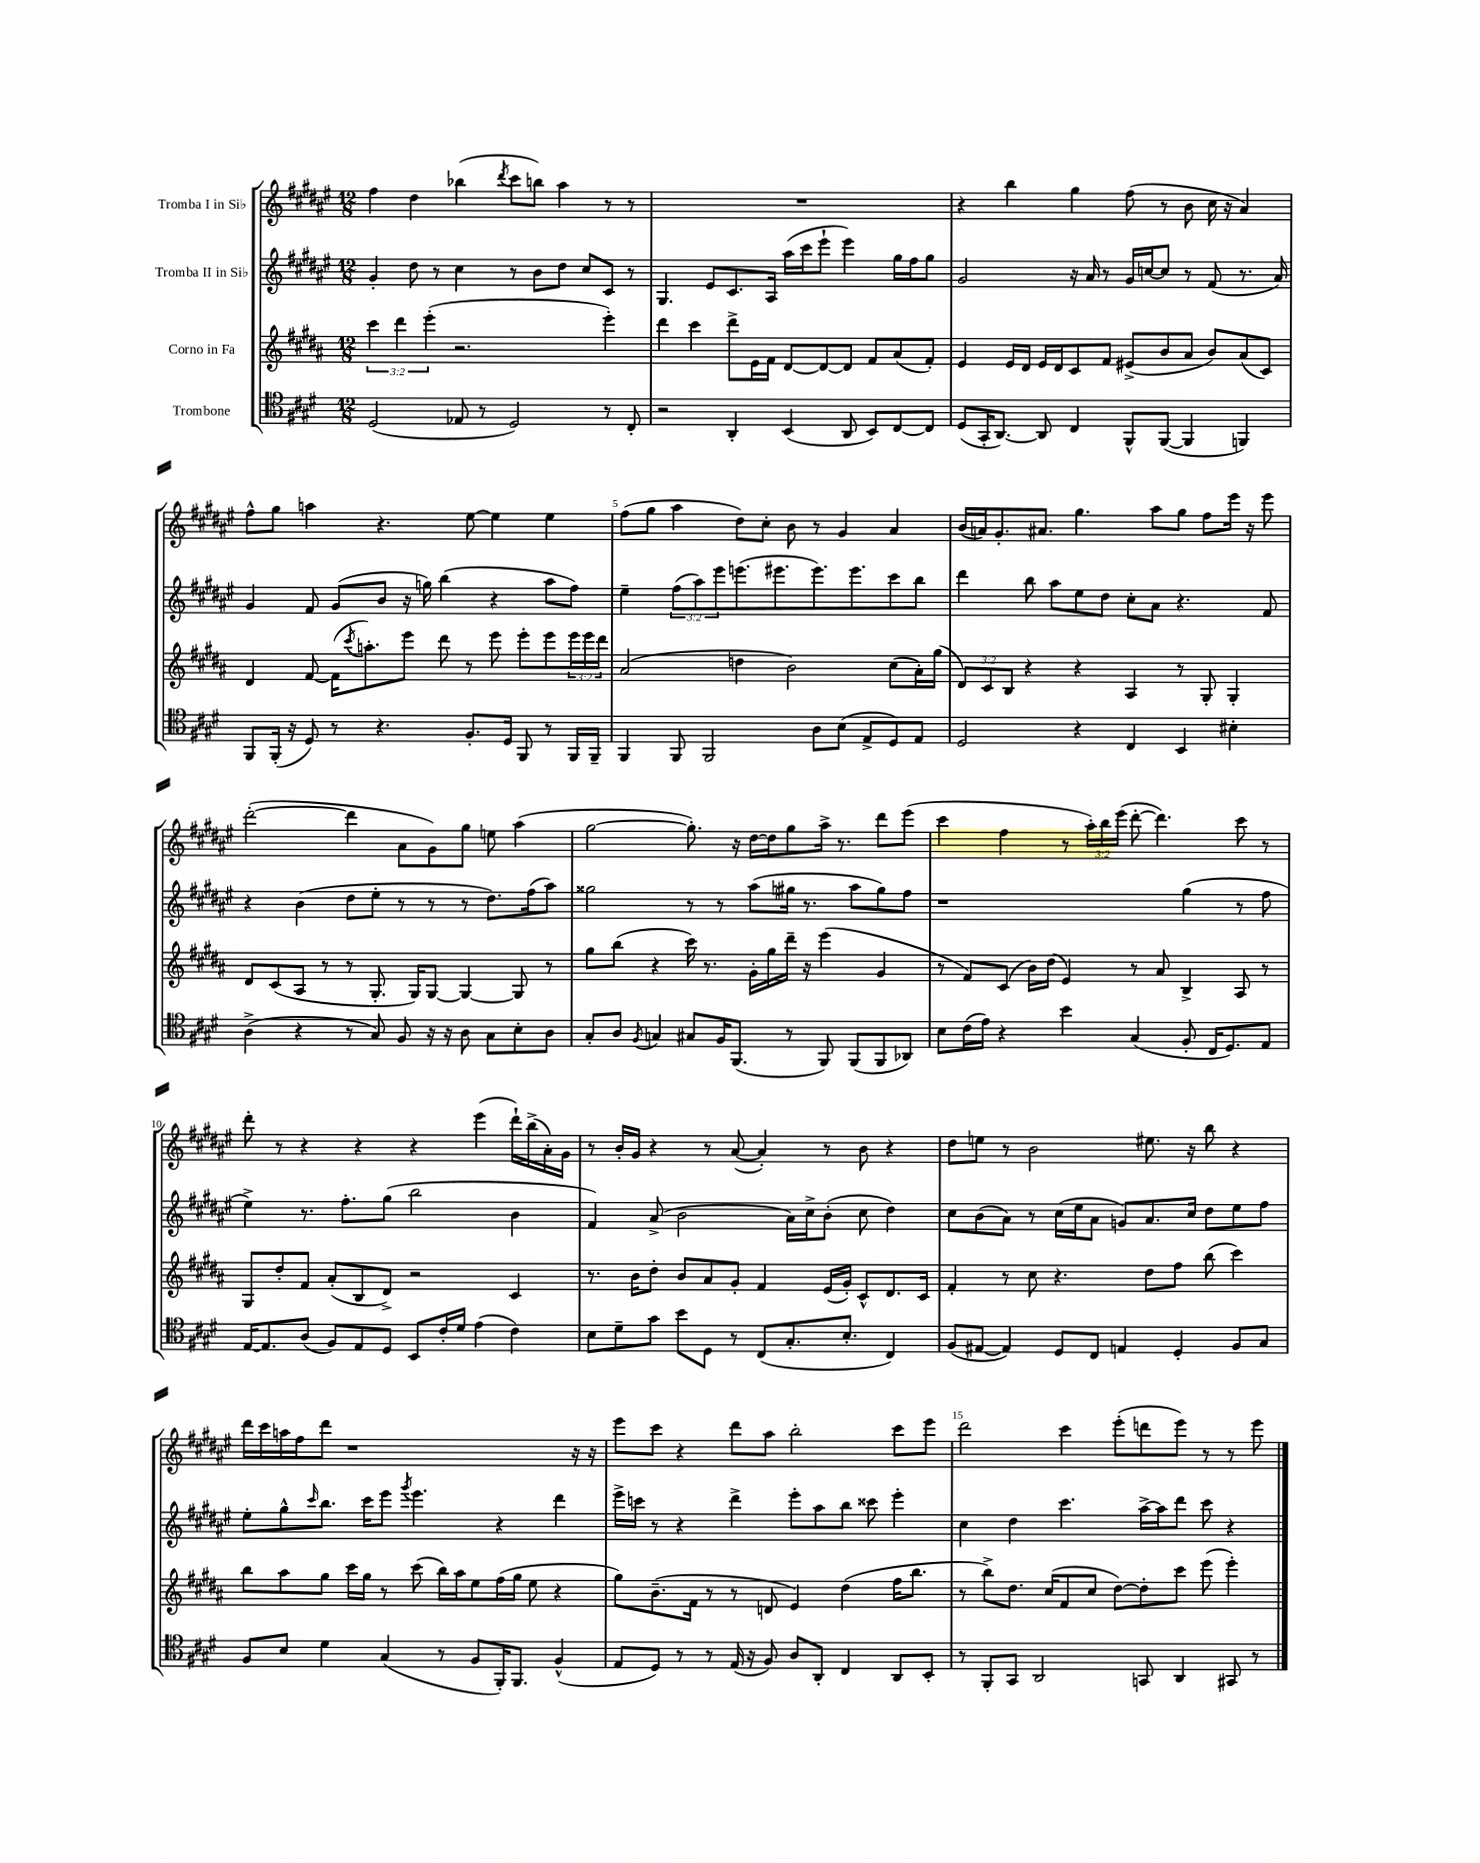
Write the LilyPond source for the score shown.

<<
\new StaffGroup <<
\new Staff = "s0" \with { instrumentName = "Tromba I in Sib" } {
    \clef treble \key fis \major \numericTimeSignature \time 12/8 \override Staff.TupletNumber.text = #tuplet-number::calc-fraction-text
    fis''4 dis''4 bes''4( \acciaccatura { dis'''8 } cis'''8 b''8) ais''4 r8 r8 |
    R1. |
    r4 b''4 gis''4 fis''8( r8 b'8 cis''16 r16 ais'4) |
    fis''8-^ gis''8 a''4 r4. eis''8~ eis''4 eis''4 |
    fis''8( gis''8 ais''4 dis''8) cis''8-. b'8 r8 gis'4 ais'4 |
    b'16( a'16) gis'8.-. ais'8. gis''4. ais''8 gis''8 fis''8 eis'''16 r16 eis'''8 |
    dis'''2~-.( dis'''4 ais'8 gis'8) gis''8 e''8 ais''4( |
    gis''2~ gis''8.-.) r16 dis''16~ dis''16 gis''8 ais''16-> r8. dis'''8 eis'''8( |
    cis'''4 fis''4 r8 \tuplet 3/2 { ais''16-.) b''16 eis'''16( } dis'''8~-. dis'''4.) cis'''8 r8 |
    dis'''8-. r8 r4 r4 r4 eis'''4( dis'''16-!) b''16->( ais'16-.) gis'16 |
    r8 b'16-. gis'16 r4 r8 ais'8~( ais'4-.) r8 b'8 r4 |
    dis''8 e''8 r8 b'2 eis''8. r16 b''8 r4 |
    dis'''16 cis'''16 a''16 fis''16 dis'''8 r1 r16 r16 |
    eis'''8 cis'''8 r4 dis'''8 ais''8 b''2-. cis'''8 eis'''8 |
    dis'''2 cis'''4 eis'''8-.( d'''8 eis'''8) r8 r8 eis'''8 \bar "|." |
}
\new Staff = "s1" \with { instrumentName = "Tromba II in Sib" } {
    \clef treble \key fis \major \numericTimeSignature \time 12/8 \override Staff.TupletNumber.text = #tuplet-number::calc-fraction-text
    gis'4-. dis''8 r8 cis''4 r8 b'8 dis''8 cis''8 cis'8 r8 |
    gis4. eis'8 cis'8. ais16 ais''16( cis'''16 eis'''8-! eis'''4) gis''16 fis''16 gis''8 |
    gis'2 r16 ais'16 r8 gis'16 c''16~ c''8 r8 fis'8( r8. ais'16) |
    gis'4 fis'8 gis'8( b'8 r16 g''16) b''4( r4 ais''8 fis''8) |
    eis''4-- \tuplet 3/2 { fis''8( ais''8) eis'''8 } e'''8.( eis'''8. eis'''8.) eis'''8. cis'''8 b''8 |
    dis'''4 b''8 ais''8 eis''8 dis''8 cis''8-. ais'8 r4. fis'8 |
    r4 b'4( dis''8 eis''8-. r8 r8 r8 dis''8.) fis''16( ais''8) |
    gisis''2 r8 r8 ais''8( gis''16 r8. ais''8 gis''8) fis''8 |
    r1 gis''4( r8 fis''8 |
    eis''4->) r8. fis''8.-. gis''8( b''2 b'4 |
    fis'4) ais'8->( b'2 ais'16) cis''16-> b'8-.( cis''8 dis''4) |
    cis''8 b'8( ais'8) r8 cis''16( eis''16 ais'8 g'8) ais'8. cis''16 dis''8 eis''8 fis''8 |
    eis''8-. gis''8-^ \grace { cis'''16 } b''8. cis'''16 eis'''8 \acciaccatura { gis'''8 } eis'''4. r4 dis'''4 |
    eis'''16-> c'''16 r8 r4 dis'''4-> eis'''8-. ais''8 b''8 cisis'''8 eis'''4-. |
    cis''4 dis''4 cis'''4. ais''16~-> ais''16 dis'''8 cis'''8 r4 \bar "|." |
}
\new Staff = "s2" \with { instrumentName = "Corno in Fa" } {
    \clef treble \key b \major \numericTimeSignature \time 12/8 \override Staff.TupletNumber.text = #tuplet-number::calc-fraction-text
    \tuplet 3/2 { cis'''4 dis'''4 e'''4-.( } r2. e'''4-.) |
    dis'''4 cis'''4 dis'''8-> e'16 fis'16 dis'8~ dis'8~ dis'8 fis'8 ais'8( fis'8-.) |
    e'4 e'16 dis'16 e'16 dis'16 cis'8 fis'8 eis'8->( b'8 ais'8 b'8) ais'8( cis'8) |
    dis'4 fis'8~ fis'16( \acciaccatura { cis'''8 } a''8.-.) e'''8 dis'''8 r8 e'''8 e'''8-. e'''8 \tuplet 3/2 { e'''16 e'''16 dis'''16 } |
    ais'2( d''4 b'2) cis''8( ais'16-.) gis''16( |
    \tuplet 3/2 { dis'8) cis'8 b8 } r4 r4 ais4 r8 gis8-. gis4-. |
    dis'8 cis'8( ais8 r8 r8 gis8.-. gis16) gis8~ gis4~ gis8 r8 |
    gis''8 b''8( r4 cis'''16) r8. gis'16-. gis''16 dis'''16-- r16 e'''4( gis'4 |
    r8 fis'8) cis'8( b'16) dis''16( e'4) r8 ais'8 b4-> ais8 r8 |
    gis8 dis''8-. fis'8 ais'8-.( b8 dis'8->) r2 cis'4 |
    r8. b'16 dis''8-. b'8 ais'8 gis'8-. fis'4 e'16( gis'16-.) cis'8-^ dis'8. cis'16 |
    fis'4-. r8 cis''8 r4. dis''8 fis''8 b''8( cis'''4) |
    b''8 ais''8 gis''8 cis'''16 gis''16 r8 cis'''8( b''16) ais''16 e''8 fis''16( gis''16 e''8 r4 |
    gis''8) b'8.--( fis'16 r8 r8 d'8 e'4) dis''4( fis''16 b''8. |
    r8 b''8->) dis''8. cis''16( fis'8 cis''8 dis''8~) dis''8-. cis'''8 e'''8( e'''4-.) \bar "|." |
}
\new Staff = "s3" \with { instrumentName = "Trombone" } {
    \clef tenor \key e \major \numericTimeSignature \time 12/8
    dis2( ees8 r8 dis2) r8 cis8-. |
    r2 a,4-. b,4( a,8 b,8) cis8~ cis8 |
    dis8( gis,16-. a,8.~) a,8 cis4 fis,8-^ fis,8~( fis,4 f,4) |
    fis,8 fis,16-.( r16 dis8) r8 r4. fis8.-. dis16 fis,8 r8 fis,16 fis,16-- |
    fis,4 fis,8 fis,2 a8 b8( e8-> dis8) e8 |
    dis2 r4 cis4 b,4 bis4-. |
    a4->( r4 r8 gis8) fis8 r16 r16 a8 gis8 b8-. a8 |
    gis8-. a8 \acciaccatura { fis8 } g4 gis8 fis16 fis,8.( r8 fis,8) fis,8( fis,8 aes,8) |
    b8 cis'16( e'16) r4 b'4 gis4( fis8-. cis16 dis8.) e8 |
    e16~ e8. a8( fis8) e8 dis8 b,8 cis'16-. dis'16 e'4( cis'4) |
    b8 dis'8-- gis'8 b'8 dis8 r8 cis8( gis8.-. b8.-. cis4) |
    fis8( eis8~ eis4) dis8 cis8 e4 dis4-. fis8 gis8 |
    fis8 b8 dis'4 gis4( r8 fis8 fis,16-.) fis,8. fis4-^( |
    e8 dis8) r8 r8 e16( r16 fis8) a8 a,8-. cis4 a,8 b,8-. |
    r8 fis,8-. gis,8 a,2 g,8 a,4 gis,8 r8 \bar "|." |
}
>>
>>
\layout { \context { \Score \override BarNumber.break-visibility = ##(#f #t #t) barNumberVisibility = #(every-nth-bar-number-visible 5) } }
